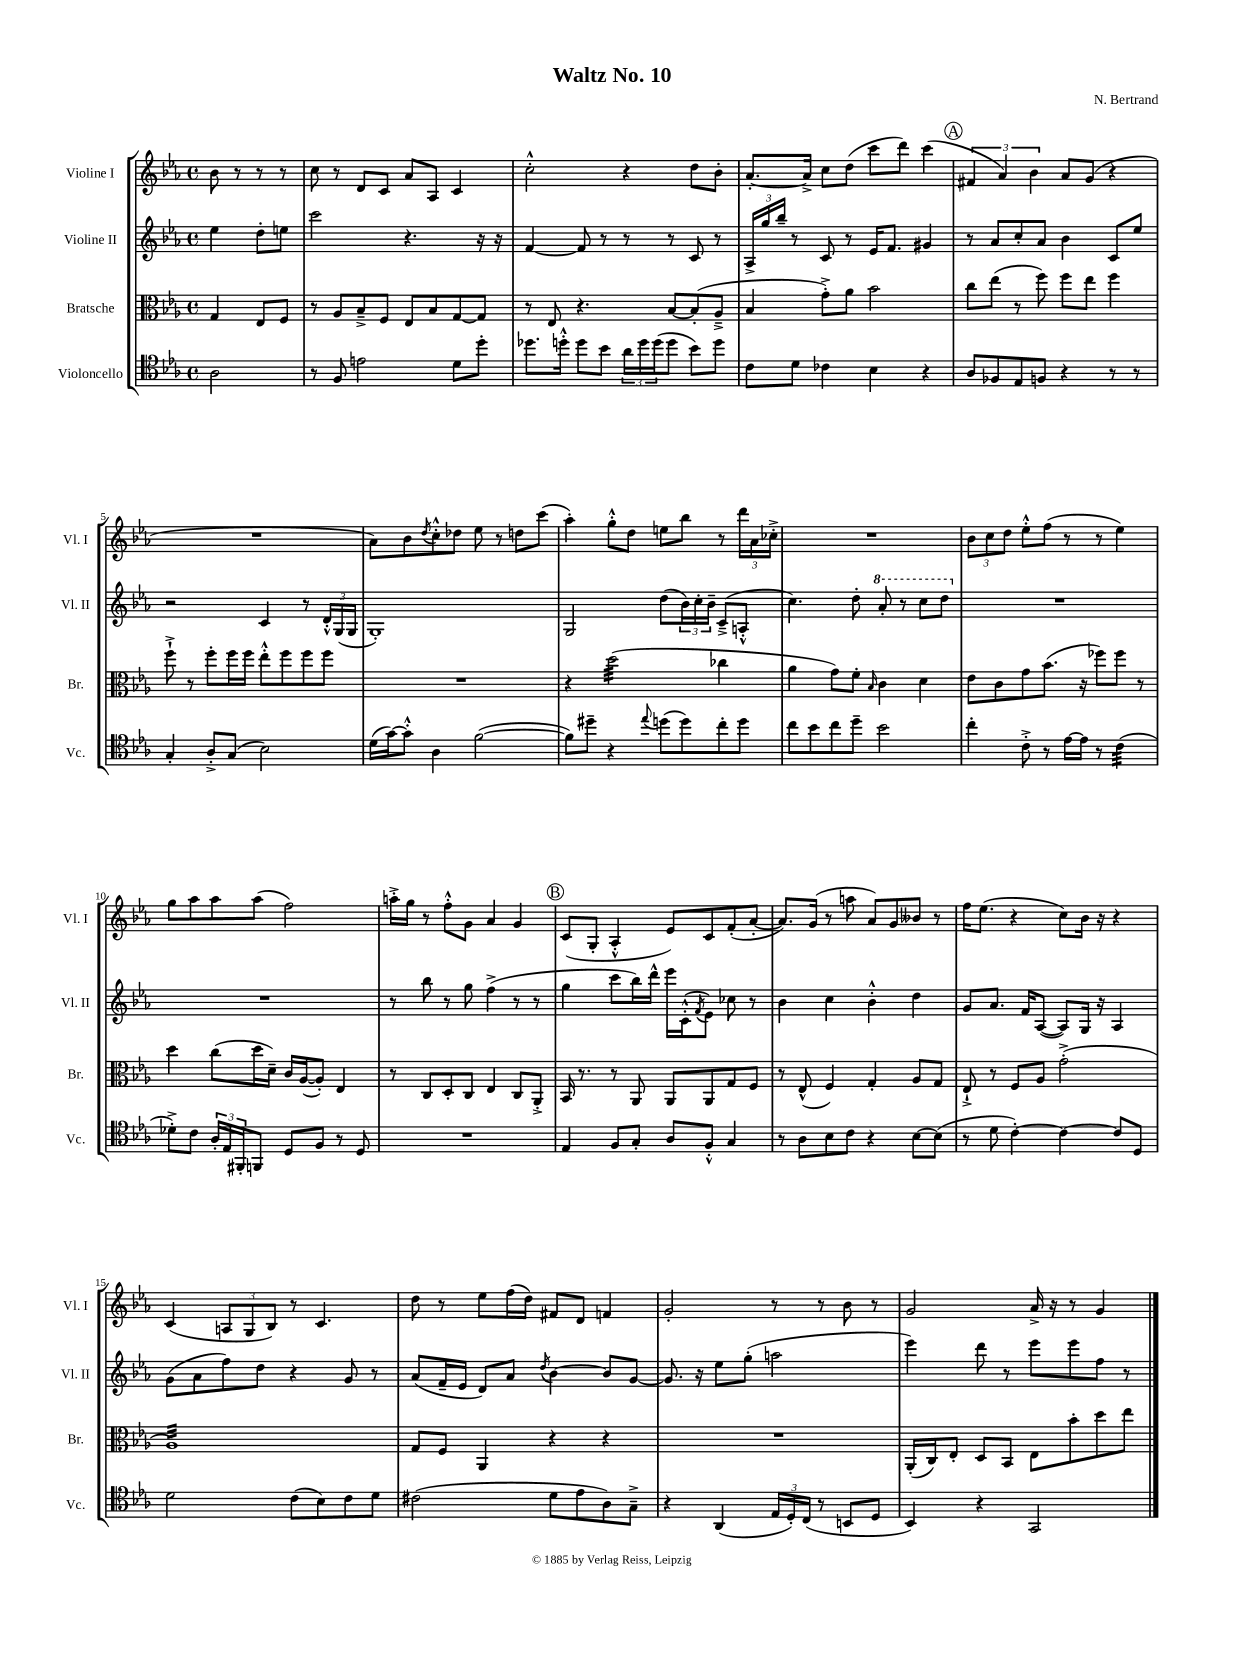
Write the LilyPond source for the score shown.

\header { title = "Waltz No. 10" composer = "N. Bertrand" }
<<
\new StaffGroup <<
\new Staff = "s0" \with { instrumentName = "Violine I" shortInstrumentName = "Vl. I" } {
    \clef treble \key ees \major \defaultTimeSignature \time 4/4 \partial 2
    bes'8 r8 r8 r8 |
    c''8 r8 d'8 c'8 aes'8 aes8 c'4 |
    c''2-.-^ r4 d''8 bes'8-. |
    aes'8.~-. aes'16-> c''8 d''8( c'''8 d'''8) c'''4( |
    \mark \markup { \circle "A" } \tuplet 3/2 { fis'4 aes'4) bes'4 } aes'8 g'8( r4 |
    R1 |
    aes'8) bes'8 \acciaccatura { d''8 } c''8-.-^ des''8 ees''8 r8 d''8 c'''8( |
    aes''4-.) g''8-.-^ d''8 e''8 bes''8 r8 \tuplet 3/2 { d'''16 aes'16 ces''16-.-> } |
    R1 |
    \tuplet 3/2 { bes'8 c''8 d''8 } ees''8-.-^ f''8( r8 r8 ees''4) |
    g''8 aes''8 aes''8 aes''8( f''2) |
    a''16-.-> g''16 r8 f''8-.-^ g'8 aes'4 g'4 |
    \mark \markup { \circle "B" } c'8( g8-. aes4-.-^ ees'8) c'8 f'8-.( aes'8~-. |
    aes'8.) g'16( r8 a''8 aes'8) g'8 beses'8 r8 |
    f''16 ees''8.( r4 c''8) bes'16 r16 r4 |
    c'4( \tuplet 3/2 { a8 g8 bes8) } r8 c'4. |
    d''8 r8 ees''8 f''16( d''16) fis'8 d'8 f'4 |
    g'2-. r8 r8 bes'8 r8 |
    g'2 aes'16-> r16 r8 g'4 \bar "|." |
}
\new Staff = "s1" \with { instrumentName = "Violine II" shortInstrumentName = "Vl. II" } {
    \clef treble \key ees \major \defaultTimeSignature \time 4/4 \partial 2
    ees''4 d''8-. e''8 |
    c'''2 r4. r16 r16 |
    f'4~ f'8 r8 r8 r8 c'8 r8 |
    \tuplet 3/2 { aes16-> g''16 bes''16-- } r8 c'8 r8 ees'16 f'8. gis'4 |
    \mark \markup { \circle "A" } r8 aes'8 c''8-. aes'8 bes'4 c'8 ees''8 |
    r2 c'4 r8 \tuplet 3/2 { d'16-.-^ g16( g16 } |
    g1-.) |
    g2 d''8( \tuplet 3/2 { bes'16) c''16-. bes'16-- } c'8--->( a8-.-^ |
    c''4.) d''8-. \ottava #1 aes''8-. r8 c'''8 d'''8 \ottava #0 |
    R1 |
    R1 |
    r8 bes''8 r8 g''8 f''4->( r8 r8 |
    \mark \markup { \circle "B" } g''4 c'''8 bes''16) d'''16-^ ees'''16 c'16-.-^( \acciaccatura { f'8 } ees'8) ces''8 r8 |
    bes'4 c''4 bes'4-.-^ d''4 |
    g'8 aes'8. f'16 aes8~( aes8) g16 r16 aes4 |
    g'8( aes'8 f''8) d''8 r4 g'8 r8 |
    aes'8( f'16-- ees'16 d'8) aes'8 \acciaccatura { d''8 } bes'4~ bes'8 g'8~ |
    g'8. r16 ees''8 g''8-.( a''2 |
    ees'''4) d'''8 r8 ees'''8 ees'''8 f''8 r8 \bar "|." |
}
\new Staff = "s2" \with { instrumentName = "Bratsche" shortInstrumentName = "Br." } {
    \clef alto \key ees \major \defaultTimeSignature \time 4/4 \partial 2
    g4 ees8 f8 |
    r8 aes8 bes8---> f8 ees8 bes8 g8~ g8 |
    r8 ees8 r4. bes8~ bes8-.( aes8---> |
    bes4 g'8-.->) aes'8 bes'2 |
    \mark \markup { \circle "A" } c''8 ees''8( r8 f''8) f''8 ees''8 f''4 |
    f''8-!-> r8 f''8-. f''16 f''16 ees''8-.-^ f''8 f''8 f''8 |
    R1 |
    r4 d''2:32( ces''4 |
    aes'4 g'8) f'8-. \grace { bes16 } c'4 d'4 |
    ees'8 c'8 g'8 bes'8.( r16 fes''8) fes''8 r8 |
    d''4 c''8( d''16 d'16--) c'16 aes16~( aes8-.) ees4 |
    r8 c8 d8-. c8 ees4 c8 aes,8-.-> |
    \mark \markup { \circle "B" } bes,16 r8. r8 aes,8 aes,8 aes,8 g8 f8 |
    r8 ees8-^( f4) g4-. aes8 g8 |
    ees8-!-> r8 f8 aes8 g'2-.->( |
    aes1:32) |
    g8 f8 aes,4 r4 r4 |
    R1 |
    aes,16-.( c16) ees8-. d8 bes,8 ees8 bes'8-. d''8 ees''8 \bar "|." |
}
\new Staff = "s3" \with { instrumentName = "Violoncello" shortInstrumentName = "Vc." } {
    \clef tenor \key ees \major \defaultTimeSignature \time 4/4 \partial 2
    aes2 |
    r8 f8 e'2 d'8 d''8-. |
    des''8. d''16-.-^ d''8 bes'8 \tuplet 3/2 { aes'16 d''16 d''16( } d''8 bes'8) d''8 |
    c'8 d'8 ces'4 bes4 r4 |
    \mark \markup { \circle "A" } aes8 fes8 ees8 f8 r4 r8 r8 |
    g4-. aes8-.-> g8( bes2) |
    d'16( g'16~) g'8-.-^ aes4 f'2~( |
    f'8) dis''8-- r4 \appoggiatura { ees''8 } d''8( d''8) c''8-. d''8 |
    c''8 bes'8 c''8 d''8-- bes'2 |
    c''4-. c'8-.-> r8 ees'16~ ees'16 r8 c'4:32( |
    des'8-.->) c'8 \tuplet 3/2 { aes16-. ees16 fis,16-. } f,8 d8 f8 r8 d8 |
    R1 |
    \mark \markup { \circle "B" } ees4 f8 g8-. aes8 f8-.-^ g4 |
    r8 aes8 bes8 c'8 r4 bes8~ bes8( |
    r8 d'8 c'4~-.) c'4~ c'8 d8 |
    d'2 c'8( bes8) c'8 d'8 |
    cis'2( d'8 ees'8 aes8) g8---> |
    r4 aes,4( \tuplet 3/2 { ees16 d16-.) c16( } r8 b,8 d8 |
    bes,4) r4 g,2 \bar "|." |
}
>>
>>
